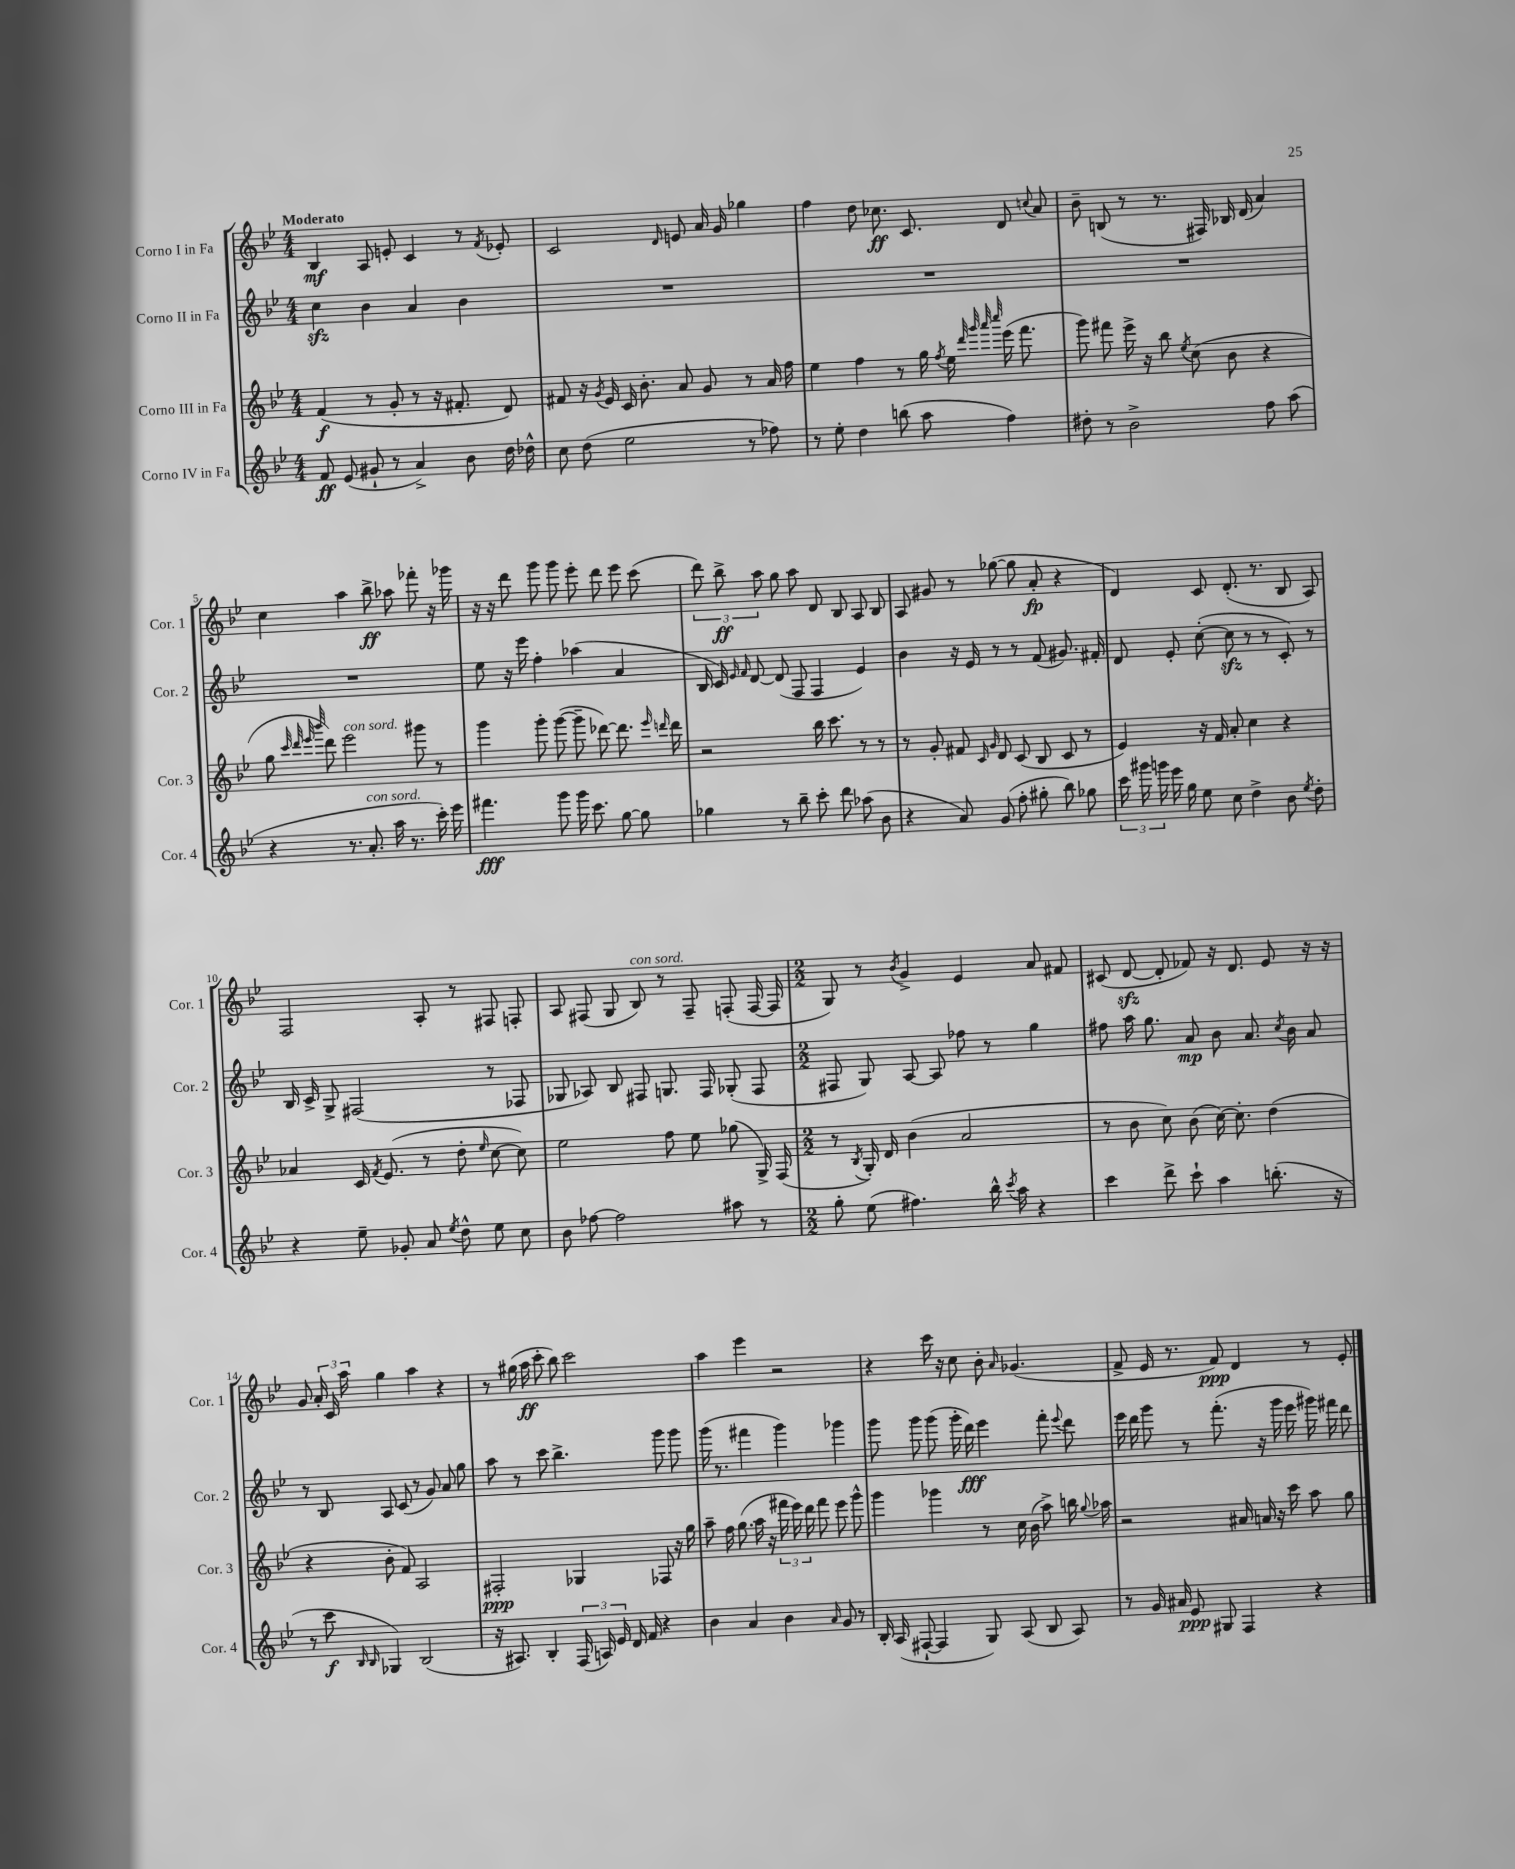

**kern	**dynam	**kern	**dynam	**kern	**dynam	**kern	**dynam
*part4	*part4	*part3	*part3	*part2	*part2	*part1	*part1
*staff4	*staff4	*staff3	*staff3	*staff2	*staff2	*staff1	*staff1
*I"Corno IV in Fa	*	*I"Corno III in Fa	*	*I"Corno II in Fa	*	*I"Corno I in Fa	*
*I'Cor. 4	*	*I'Cor. 3	*	*I'Cor. 2	*	*I'Cor. 1	*
*clefG2	*	*clefG2	*	*clefG2	*	*clefG2	*
*k[b-e-]	*	*k[b-e-]	*	*k[b-e-]	*	*k[b-e-]	*
*M4/4	*	*M4/4	*	*M4/4	*	*M4/4	*
=1	=1	=1	=1	=1	=1	=1	=1
!	!	!	!	!	!	!LO:TX:a:B:t=Moderato	!
8f/	ff	(4f/	f	4cczz\	.	4B-/	mf
(8e-/	.	.	.	.	.	.	.
8g#X`/	.	8r	.	4b-\	.	8A/	.
8r	.	8g'/	.	.	.	8en'/	.
4a^/)	.	8r	.	4a/	.	4c/	.
.	.	16r	.	.	.	.	.
.	.	8.f#X'/	.	.	.	.	.
8b-\	.	.	.	4b-\	.	8r	.
.	.	.	.	.	.	8qf/	.
16dd\	.	8d/)	.	.	.	8e-X'/	.
16dd-X^^\	.	.	.	.	.	.	.
=2	=2	=2	=2	=2	=2	=2	=2
8cc\	.	8f#X/	.	1r	.	2c/	.
(8dd\	.	16r	.	.	.	.	.
.	.	8qg/	.	.	.	.	.
.	.	16e-/	.	.	.	.	.
2ee-\	.	16c/	.	.	.	.	.
.	.	8.b-'\	.	.	.	.	.
.	.	.	.	.	.	16qqd/	.
.	.	8a/	.	.	.	8en/	.
.	.	8g/	.	.	.	16a/	.
.	.	.	.	.	.	16g/	.
8r	.	8r	.	.	.	4gg-X\	.
8ff-X\)	.	16a/	.	.	.	.	.
.	.	16ff\	.	.	.	.	.
=3	=3	=3	=3	=3	=3	=3	=3
8r	.	4ee-\	.	1r	.	4ff\	.
8ee-'\	.	.	.	.	.	.	.
4dd\	.	4ff\	.	.	.	8dd\	.
.	.	.	.	.	.	8.cc-X\	ff
(8bbn\	.	8r	.	.	.	.	.
.	.	.	.	.	.	8.c/	.
8aa\	.	16gg\	.	.	.	.	.
.	.	8qff/	.	.	.	.	.
.	.	16ee-\	.	.	.	.	.
.	.	32qqddd/	.	.	.	.	.
.	.	32qqggg/	.	.	.	.	.
.	.	32qqaaa/	.	.	.	.	.
.	.	32qqcccc/	.	.	.	.	.
4ff\)	.	(16eee-\	.	.	.	8d/	.
.	.	8.fff\	.	.	.	.	.
.	.	.	.	.	.	8qqccn/	.
.	.	.	.	.	.	8a/	.
=4	=4	=4	=4	=4	=4	=4	=4
8dd#X'\	.	8ggg\)	.	1r	.	8b-~\	.
8r	.	8fff#X\	.	.	.	(8Bn/	.
2b-^\	.	16eee-^\	.	.	.	8r	.
.	.	16r	.	.	.	.	.
.	.	8bb-\	.	.	.	8.r	.
.	.	8qee-/	.	.	.	.	.
.	.	(8cc\	.	.	.	.	.
.	.	.	.	.	.	16F#X/)	.
.	.	8b-\	.	.	.	16B-X/	.
.	.	.	.	.	.	(16d/	.
8ff\	.	4r	.	.	.	4a/)	.
(8aa\	.	.	.	.	.	.	.
!!LO:LB:g=z
=5	=5	=5	=5	=5	=5	=5	=5
4r	.	8gg\	.	1r	.	4cc\	.
.	.	32qqccc/	.	.	.	.	.
.	.	32qqddd/	.	.	.	.	.
.	.	32qqeee-/	.	.	.	.	.
.	.	32qqbbb-/	.	.	.	.	.
.	.	8ddd\)	.	.	.	.	.
!	!	!LO:TX:a:i:t=con sord.	!	!	!	!	!
8.r	.	2eee-\	.	.	.	4aa\	.
!LO:TX:a:i:t=con sord.	!	!	!	!	!	!	!
8.a'/	.	.	.	.	.	.	.
.	.	.	.	.	.	8bb-^\	ff
16aa\	.	.	.	.	.	8aa-X\	.
8.r	.	.	.	.	.	.	.
.	.	8ggg#X\	.	.	.	8fff-X'\	.
16ccc'\)	.	8r	.	.	.	16r	.
16eee-\	.	.	.	.	.	16ggg-X\	.
=6	=6	=6	=6	=6	=6	=6	=6
4.fff#X\	fff	4ggg\	.	8ee-\	.	16r	.
.	.	.	.	.	.	16r	.
.	.	.	.	16r	.	8ddd\	.
.	.	.	.	16eee-\	.	.	.
.	.	8ggg'\	.	4ff'\	.	8ggg\	.
8ggg\	.	([8ggg\	.	.	.	8ggg\	.
16ggg\	.	8ggg~\]	.	(4aa-X\	.	8eee-'\	.
8.ccc\	.	.	.	.	.	.	.
.	.	[8ddd-X\)	.	.	.	8ddd\	.
[8gg\	.	8.ddd-\]	.	4a/	.	8eee-\	.
8gg\]	.	.	.	.	.	(8ccc\	.
.	.	16qqeee-/	.	.	.	.	.
.	.	16qqdddn/	.	.	.	.	.
.	.	16ddd\	.	.	.	.	.
=7	=7	=7	=7	=7	=7	=7	=7
4gg-X\	.	2r	.	16B-/	.	12ddd\)	.
.	.	.	.	16c/)	.	.	.
.	.	.	.	.	.	12bb-^\	ff
.	.	.	.	16qqe-/	.	.	.
.	.	.	.	16qqf/	.	.	.
.	.	.	.	[8d/	.	.	.
.	.	.	.	.	.	12aa\	.
8r	.	.	.	(8d/]	.	8gg\	.
8bb-~\	.	.	.	8F/	.	8aa\	.
8ccc'\	.	16bb-\	.	4F/	.	8d/	.
.	.	8.ccc\	.	.	.	.	.
8ddd\	.	.	.	.	.	8B-/	.
(8aa-X\	.	8r	.	4e-/)	.	8A/	.
8b-\	.	8r	.	.	.	8B-/	.
=8	=8	=8	=8	=8	=8	=8	=8
4r	.	8r	.	4b-\	.	8A/	.
.	.	8g'/	.	.	.	8g#X/	.
8a/)	.	8f#X/	.	16r	.	8r	.
.	.	.	.	16e-/	.	.	.
.	.	16qqc/	.	.	.	.	.
.	.	16qqg/	.	.	.	.	.
(8g/	.	8d/	.	8r	.	([8gg-X\	.
8ff'\	.	(8c/	.	8r	.	8gg-\]	.
8gg#X'\	.	8B-/	.	(8f/	.	8a'/	fp
8bb-\)	.	8c/	.	8.g#X/)	.	4r	.
8gg-X\	.	8r	.	.	.	.	.
.	.	.	.	16f#X'/	.	.	.
=9	=9	=9	=9	=9	=9	=9	=9
24ccc\	.	4e-/)	.	8d/	.	4d/)	.
24ggg#X\	.	.	.	.	.	.	.
24gggn\	.	.	.	.	.	.	.
16eee-\	.	.	.	8e-'/	.	.	.
16gg\	.	.	.	.	.	.	.
8ee-\	.	16r	.	([8cc'\	.	8c/	.
.	.	16f/	.	.	.	.	.
8cc\	.	8a'/	.	8cczz\]	.	(8.d'/	.
4dd^\	.	4cc\	.	8r	.	.	.
.	.	.	.	.	.	8.r	.
.	.	.	.	8r	.	.	.
8b-\	.	4r	.	8c'/)	.	8B-/	.
8qee-/	.	.	.	.	.	.	.
8dd'\	.	.	.	8r	.	8A/)	.
!!LO:LB:g=z
=10	=10	=10	=10	=10	=10	=10	=10
4r	.	4a-X/	.	16B-/	.	2F/	.
.	.	.	.	16c^/	.	.	.
.	.	.	.	8G^/	.	.	.
8ee-~\	.	16c/	.	(2F#X/	.	.	.
.	.	8qf/	.	.	.	.	.
.	.	(8.e-/	.	.	.	.	.
8g-X'/	.	.	.	.	.	.	.
8a/	.	8r	.	.	.	8A'/	.
8qee-/	.	.	.	.	.	.	.
8dd^^\	.	8dd'\	.	.	.	8r	.
.	.	16qqee-/	.	.	.	.	.
8ee-\	.	[8cc\	.	8r	.	8F#X/	.
8cc\	.	8cc\])	.	8F-X/	.	8Fn'/	.
=11	=11	=11	=11	=11	=11	=11	=11
8b-\	.	2ee-\	.	8G-X/	.	8A/	.
[8ff-X\	.	.	.	8A-X/)	.	(8F#X/	.
2ff-\]	.	.	.	8B-/	.	8G/	.
!	!	!	!	!	!	!LO:TX:a:i:t=con sord.	!
.	.	.	.	8F#X/	.	8B-/)	.
.	.	8ff\	.	8.Gn/	.	8r	.
.	.	8ee-\	.	.	.	8F#~/	.
.	.	.	.	16F#/	.	.	.
8aa#X\	.	(8gg-X\	.	(8G-X'/	.	(8Fn'/	.
8r	.	16G^/)	.	8F#/	.	[16F/	.
.	.	(16F/	.	.	.	16F/]	.
=12	=12	=12	=12	=12	=12	=12	=12
*M2/2	*	*M2/2	*	*M2/2	*	*M2/2	*
8gg'\	.	8r	.	8F#X/	.	8G/)	.
.	.	8qB-/	.	.	.	.	.
(8ee-\	.	16G'/)	.	8G/)	.	8r	.
.	.	16d/	.	.	.	.	.
.	.	.	.	.	.	8qb-/	.
4.ff#X\)	.	(4b-\	.	[8A/	.	4g^/	.
.	.	.	.	8A/]	.	.	.
.	.	2a/	.	8ff-X\	.	4e-/	.
16bb-^^\	.	.	.	8r	.	.	.
8qccc/	.	.	.	.	.	.	.
16aa\	.	.	.	.	.	.	.
4r	.	.	.	4gg\	.	8a/	.
.	.	.	.	.	.	8f#X/	.
=13	=13	=13	=13	=13	=13	=13	=13
4ccc\	.	8r	.	8ff#X\	.	(8c#X/	.
.	.	8b-\	.	16aa\	.	[8dzz/	.
.	.	.	.	8.gg\	.	.	.
8ddd^\	.	8cc\)	.	.	.	8d'/]	.
8ccc`\	.	(8b-\	.	8a/	mp	8f-X/)	.
4aa\	.	[16cc\)	.	8b-\	.	16r	.
.	.	8.cc'\]	.	.	.	8.d/	.
.	.	.	.	8.a/	.	.	.
(8.bbn'\	.	(4dd\	.	.	.	8e-/	.
.	.	.	.	8qcc/	.	.	.
.	.	.	.	16b-\	.	.	.
.	.	.	.	8a/	.	16r	.
16r	.	.	.	.	.	16r	.
!!LO:LB:g=z
=14	=14	=14	=14	=14	=14	=14	=14
8r	.	4r	.	8r	.	8g/	.
8ccc\	f	.	.	8B-/	.	24a'/	.
.	.	.	.	.	.	24c/	.
.	.	.	.	.	.	24aa\	.
16qqB-/	.	.	.	.	.	.	.
16qqB-/	.	.	.	.	.	.	.
4G-X/)	.	8b-'\	.	8A/	.	4gg\	.
.	.	8f/)	.	(8c/	.	.	.
(2B-/	.	2A/	.	8r	.	4aa\	.
.	.	.	.	8g/)	.	.	.
.	.	.	.	8a/	.	4r	.
.	.	.	.	8gg\	.	.	.
=15	=15	=15	=15	=15	=15	=15	=15
16r	.	2F#X'/	ppp	8aa\	.	8r	.
8.A#X/)	.	.	.	.	.	.	.
.	.	.	.	8r	.	(16gg#X\	.
.	.	.	.	.	.	16aa\	ff
4B-'/	.	.	.	8ccc\	.	8ccc'\	.
.	.	.	.	4.bb-^\	.	8bb-\)	.
(24F/	.	4G-X/	.	.	.	2ccc\	.
24An/)	.	.	.	.	.	.	.
24e-/	.	.	.	.	.	.	.
16d/	.	.	.	.	.	.	.
16f/	.	.	.	.	.	.	.
4r	.	8F-X/	.	8ggg\	.	.	.
.	.	16r	.	8ggg\	.	.	.
.	.	16gg\	.	.	.	.	.
=16	=16	=16	=16	=16	=16	=16	=16
4b-\	.	8aa~\	.	(16ggg\	.	4aa\	.
.	.	.	.	8.r	.	.	.
.	.	16ff\	.	.	.	.	.
.	.	(8.gg\	.	.	.	.	.
4a/	.	.	.	4fff#X\	.	4eee-\	.
.	.	16aa\	.	.	.	.	.
.	.	16r	.	.	.	.	.
4b-\	.	24fff#X\	.	4ggg\)	.	2r	.
.	.	24eee-\)	.	.	.	.	.
.	.	24ddd\	.	.	.	.	.
.	.	8fff#\	.	.	.	.	.
16qqa/	.	.	.	.	.	.	.
8g/	.	8eee-\	.	4ggg-X\	.	.	.
8r	.	8ggg^^\	.	.	.	.	.
=17	=17	=17	=17	=17	=17	=17	=17
16B-'/	.	4ggg\	.	8ggg\	.	4r	.
(16A/	.	.	.	.	.	.	.
[8F#X`/	.	.	.	8ggg\	.	.	.
4F#/]	.	4ggg-X\	.	(8ggg\	.	16ccc\	.
.	.	.	.	.	.	16r	.
.	.	.	.	16ggg'\	.	8cc\	.
.	.	.	.	16ddd\)	fff	.	.
8G/)	.	8r	.	4eee-\	.	8b-'\	.
.	.	.	.	.	.	16qqa/	.
(8A/	.	16cc\	.	.	.	(4.g-X/	.
.	.	(16b-\	.	.	.	.	.
8B-/	.	8aa^\)	.	8fff'\	.	.	.
.	.	.	.	8qqeee-/	.	.	.
8A/)	.	16bbn\	.	8ddd\	.	.	.
.	.	8qqgg/	.	.	.	.	.
.	.	16aa-X\	.	.	.	.	.
=18	=18	=18	=18	=18	=18	=18	=18
8r	.	2r	.	16eee-\	.	8f^/	.
.	.	.	.	16ddd\	.	.	.
16g/	.	.	.	8ggg\	.	16e-/	.
16a#X/	.	.	.	.	.	8.r	.
8e-/	ppp	.	.	8r	.	.	.
8G#X/	.	.	.	(8.fff'\	.	8f/)	ppp
4F/	.	16a#X/	.	.	.	4d/	.
.	.	16an/	.	16r	.	.	.
.	.	16r	.	16ggg\	.	.	.
.	.	16ccc\	.	16eee-\	.	.	.
4r	.	8aa\	.	16ggg#X\)	.	8r	.
.	.	.	.	16fff#X\	.	.	.
.	.	8gg\	.	8ddd\	.	8e-'/	.
==	==	==	==	==	==	==	==
*-	*-	*-	*-	*-	*-	*-	*-
